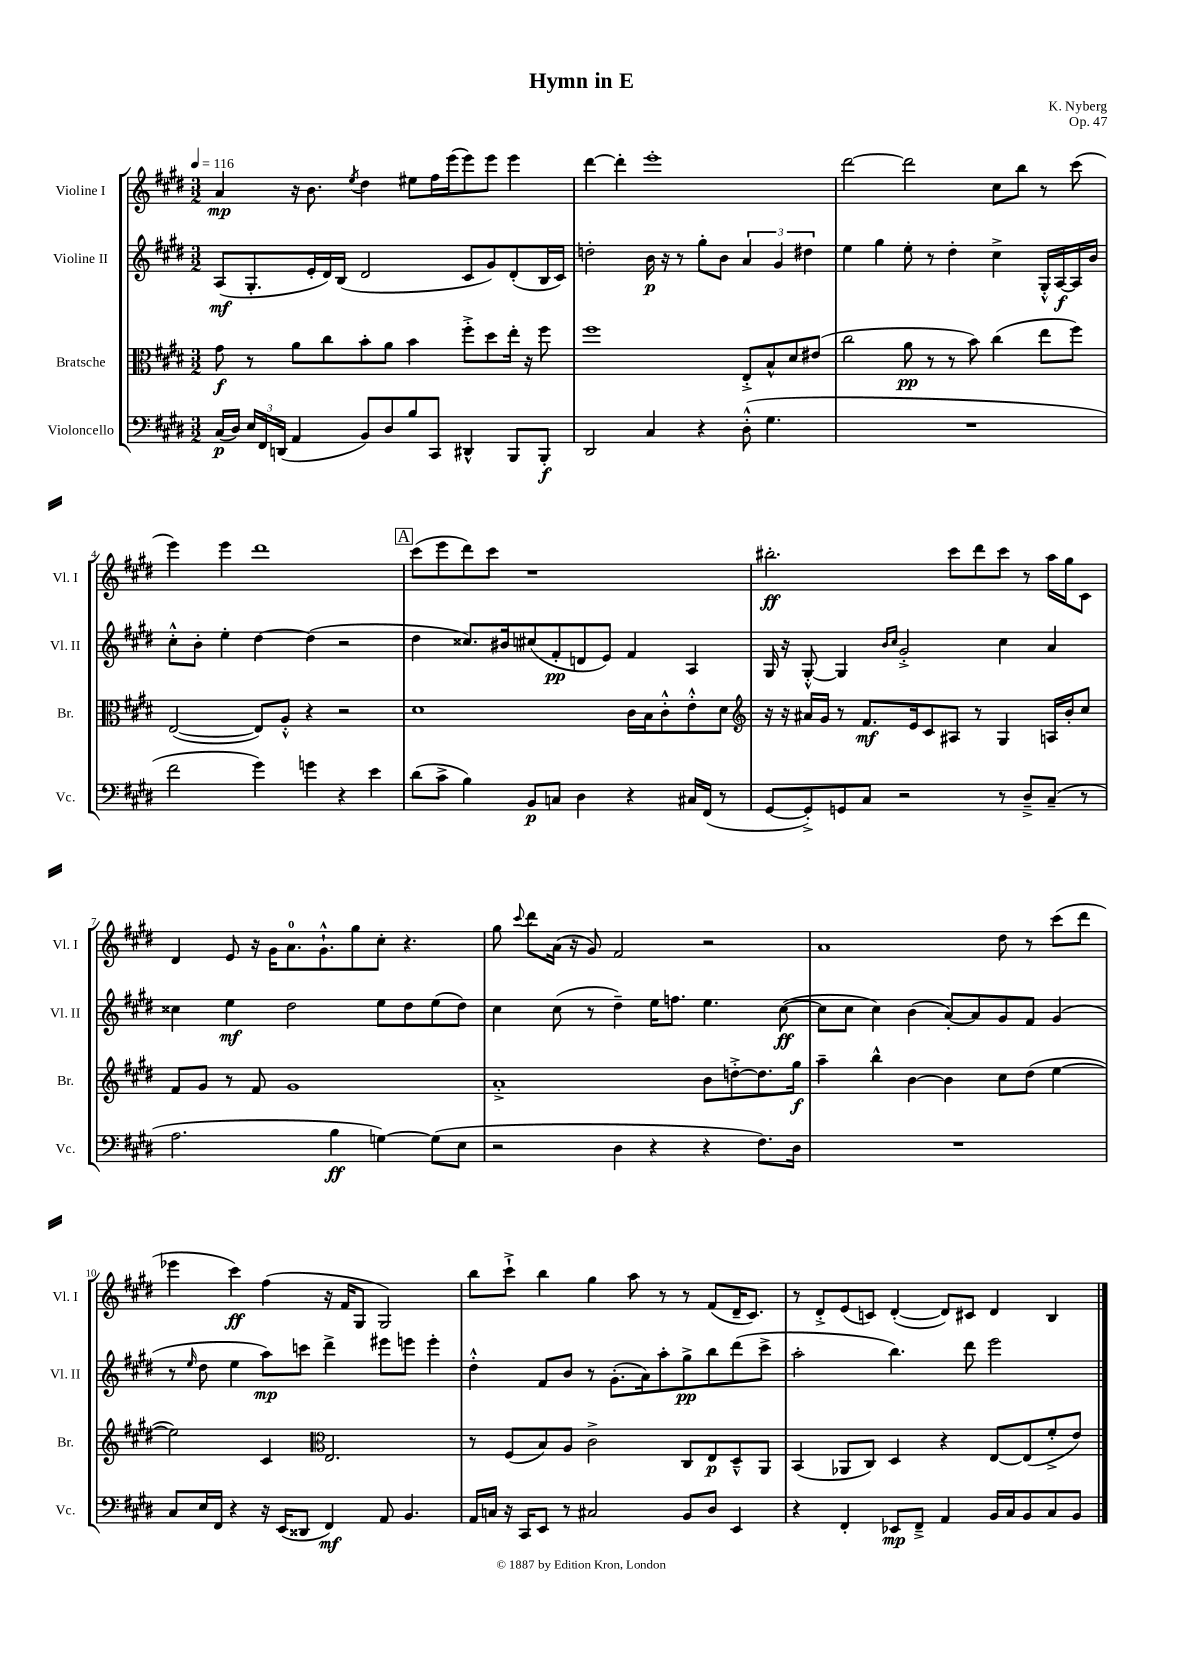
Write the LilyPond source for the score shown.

\header { title = "Hymn in E" composer = "K. Nyberg" opus = "Op. 47" }
<<
\new StaffGroup <<
\new Staff = "s0" \with { instrumentName = "Violine I" shortInstrumentName = "Vl. I" } {
    \clef treble \key e \major \numericTimeSignature \time 3/2 \tempo 4 = 116
    \autoBeamOff a'4\mp r16 b'8. \acciaccatura { e''8 } dis''4 eis''8[ fis''16 e'''16( e'''8) e'''8] e'''4 |
    dis'''4~ dis'''4-. e'''1-. |
    dis'''2~ dis'''2 cis''8[ b''8] r8 cis'''8( |
    e'''4) e'''4 dis'''1 |
    \mark \markup { \box "A" } cis'''8[( e'''8 dis'''8) cis'''8] r1 |
    bis''2.-.\ff cis'''8[ dis'''8 cis'''8] r8 a''16[ gis''16 cis'8] |
    dis'4 e'8 r16 gis'16[ a'8.-0 gis'8.-!-^ gis''8 cis''8]-. r4. |
    gis''8 \appoggiatura { cis'''8 } dis'''8[ a'16]( r16 gis'8) fis'2 r2 |
    a'1 dis''8 r8 cis'''8[( dis'''8] |
    ees'''4 cis'''4\ff) fis''4( r16 fis'16[ gis8] gis2) |
    b''8[ cis'''8]-!-> b''4 gis''4 a''8 r8 r8 fis'8[( dis'16-- cis'8.]) |
    r8 dis'8[-.-> e'8( c'8]) dis'4~-.( dis'8[) cis'8] dis'4 b4 \bar "|." |
}
\new Staff = "s1" \with { instrumentName = "Violine II" shortInstrumentName = "Vl. II" } {
    \clef treble \key e \major \numericTimeSignature \time 3/2
    \autoBeamOff a8[\mf( gis8.-. e'16-. dis'16) b16]( dis'2 cis'8[ gis'8) dis'8-.( b16 cis'16]) |
    d''2-. b'16\p r16 r8 gis''8[-. b'8] \tuplet 3/2 { a'4 gis'4 dis''4 } |
    e''4 gis''4 e''8-. r8 dis''4-. cis''4-> gis16[-.-^ a16~\f a16 b'16] |
    cis''8[-.-^ b'8]-. e''4-. dis''4~ dis''4( r2 |
    \mark \markup { \box "A" } dis''4 cisis''8.[) bis'16 cis''8( fis'8-.\pp d'8 e'8]) fis'4 a4 |
    gis16 r16 gis8~-.-^ gis4 \grace { b'16[ cis''16] } gis'2-.-> cis''4 a'4 |
    cisis''4 e''4\mf dis''2 e''8[ dis''8 e''8( dis''8]) |
    cis''4 cis''8( r8 dis''4--) e''16[ f''8.] e''4. cis''8~\ff( |
    cis''8[ cis''8] cis''4) b'4( a'8[~-.) a'8 gis'8 fis'8] gis'4( |
    r8 \grace { e''16 } dis''8 e''4 a''8[\mp) c'''8] dis'''4-> eis'''8[ e'''8] e'''4-. |
    dis''4-.-^ fis'8[ b'8] r8 gis'8.[-.( a'16) a''8-. gis''8->\pp b''8 dis'''8( cis'''8]-> |
    a''2-. b''4.) dis'''8 e'''2 \bar "|." |
}
\new Staff = "s2" \with { instrumentName = "Bratsche" shortInstrumentName = "Br." } {
    \clef alto \key e \major \numericTimeSignature \time 3/2
    \autoBeamOff gis'8\f r8 a'8[ cis''8 b'8-. a'8] b'4 fis''8[-.-> dis''8 e''16]-. r16 fis''8 |
    fis''1 e8[-.-> b8-^ dis'8 eis'8]( |
    cis''2 a'8\pp r8 r8 b'8) cis''4( e''8[ fis''8]) |
    e2~( e8[) a8]-.-^ r4 r2 |
    \mark \markup { \box "A" } dis'1 cis'16[ b16 cis'8-.-^ e'8-.-^ dis'8] |
    \clef treble r16 r16 ais'16[ gis'16] r8 fis'8.[\mf e'16 cis'8 ais8] r8 gis4 a16[ b'16-. cis''8] |
    fis'8[ gis'8] r8 fis'8 gis'1 |
    a'1-.-> b'8[ d''8~-.-> d''8. gis''16]\f |
    a''4-- b''4-^ b'4~ b'4 cis''8[ dis''8]( e''4~ |
    e''2) cis'4 \clef alto e2. |
    r8 fis8[( b8) a8] cis'2-> cis8[ e8\p dis8---^ a,8] |
    b,4( aes,8[ cis8]) dis4 r4 e8[~ e8( fis'8-.-> e'8]) \bar "|." |
}
\new Staff = "s3" \with { instrumentName = "Violoncello" shortInstrumentName = "Vc." } {
    \clef bass \key e \major \numericTimeSignature \time 3/2
    \autoBeamOff cis16[\p( dis16]) \tuplet 3/2 { e16[ fis,16 d,16]( } a,4 b,8[) dis8 b8 cis,8] dis,4-^ b,,8[ b,,8]-.\f |
    dis,2 cis4 r4 dis8-.-^( gis4. |
    R1. |
    fis'2 gis'4) g'4 r4 e'4 |
    \mark \markup { \box "A" } dis'8[( cis'8]-> b4) b,8[\p c8] dis4 r4 cis16[ fis,16]( r8 |
    gis,8[~ gis,8-.->) g,8 cis8] r2 r8 dis8[---> cis8]--( r8 |
    a2. b4\ff g4~) g8[( e8] |
    r2 dis4 r4 r4 fis8.[) dis16] |
    R1. |
    cis8[ e16 fis,16] r4 r16 e,16[( disis,8] fis,4\mf) a,8 b,4. |
    a,16[ c16] r16 cis,16[ e,8] r8 cis2 b,8[ dis8] e,4 |
    r4 fis,4-. ees,8[\mp fis,8]---> a,4 b,16[ cis16 b,8 cis8 b,8] \bar "|." |
}
>>
>>
